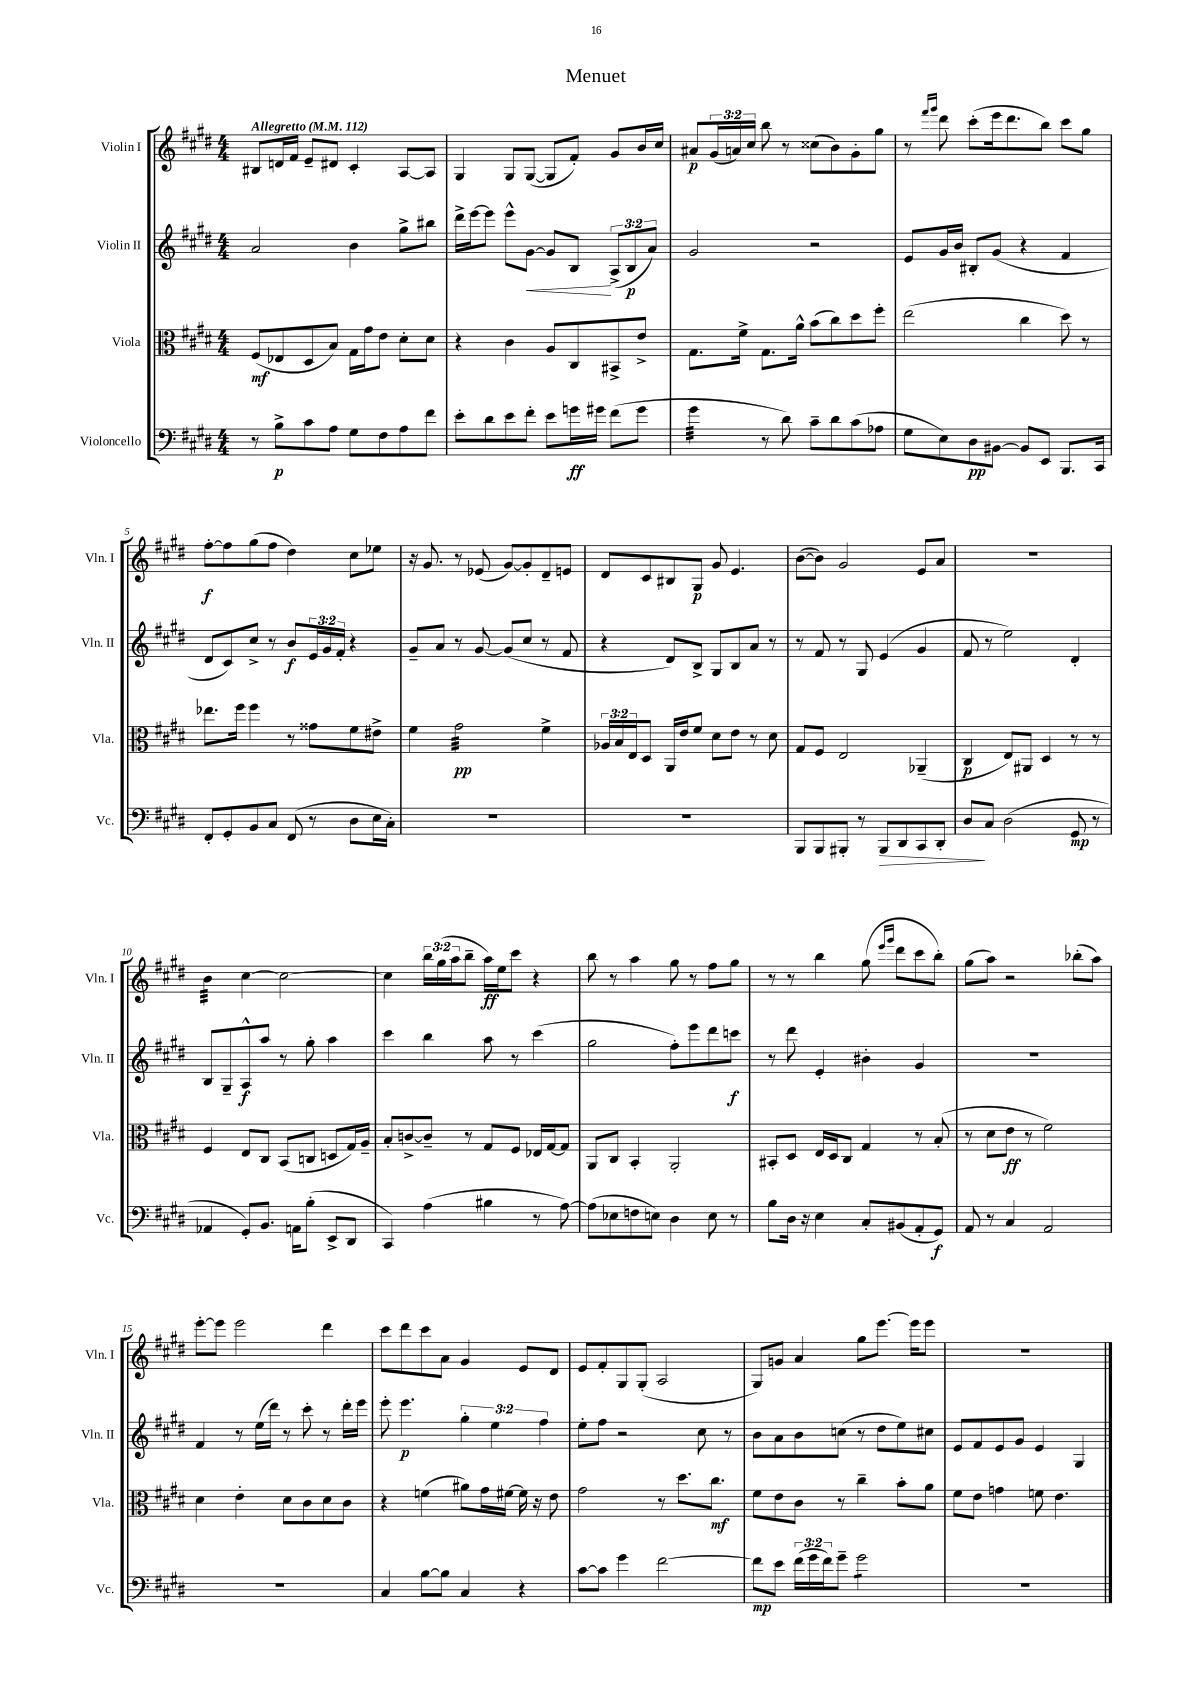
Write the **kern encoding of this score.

**kern	**kern	**kern	**kern
*staff4	*staff3	*staff2	*staff1
*clefF4	*clefC3	*clefG2	*clefG2
*k[f#c#g#d#]	*k[f#c#g#d#]	*k[f#c#g#d#]	*k[f#c#g#d#]
*M4/4	*M4/4	*M4/4	*M4/4
*MM112	*MM112	*MM112	*MM112
8r	(8F#	2a	8B#
8B^	8E-	.	16d
.	.	.	16f#
8c#	8D#	.	8e~
8A	8B)	.	8d#
8G#	16G#	4b	4c#'
.	16g#	.	.
8F#	8e	.	.
8A	8d#'	8gg#^	[8A
8f#	8d#	8bb#	8A]
=	=	=	=
8e'	4r	16ddd#^	4G#
.	.	[16eee	.
8d#	.	8eee]	.
8e	4c#	8eee^^	8G#
8f#'	.	[8g#	([8G#
8e	8A	8g#]	8G#]
16g	8C#	8B	8f#')
16g#	.	.	.
(8f#	8BB#^	(12A^	8g#
.	.	12B	.
8g#	8e^	.	16b
.	.	12a)	.
.	.	.	16cc#
=	=	=	=
4g#	8.G#	2g#	8a#
.	.	.	(24g#
.	.	.	24a)
.	16f#^	.	.
.	.	.	24cc#
8r	8.G#	.	8bb
8d#)	.	.	8r
.	16a^^	.	.
8c#~	(8b	2r	(8cc##
8d#	8cc#)	.	8b)
(8c#	8dd#	.	8g#'
8A-	8ff#'	.	8gg#
=	=	=	=
8G#	(2ee	8e	8r
.	.	.	16qqfff#
.	.	.	16qqggg#
8E)	.	16g#	8ddd#
.	.	16b	.
8D#	.	8B#'	(8ccc#'
[8BB#	.	(8g#	16eee
.	.	.	8.ddd#
8BB#]	4cc#	4r	.
8EE	.	.	8bb)
8.BBB	8dd#)	4f#	8ccc#
.	8r	.	8gg#
16CC#	.	.	.
=	=	=	=
8FF#'	8.ee-	8d#	[8ff#'
8GG#'	.	8c#)	8ff#]
.	16ff#	.	.
8BB	4ff#	8cc#^	(8gg#
8C#	.	8r	8ff#
(8FF#	8r	8b	4dd#)
8r	8g##	24e	.
.	.	24g#	.
.	.	24f#'	.
8D#	8f#	4r	8cc#
16E	8e#^	.	8ee-
16C#')	.	.	.
=	=	=	=
1r	4f#	8g#~	16r
.	.	.	8.g#
.	.	8a	.
.	2g#	8r	8r
.	.	[8g#	(8e-
.	.	(8g#]	[8g#)
.	.	8cc#	8g#']
.	4f#^	8r	8d#~
.	.	8f#	8e
=	=	=	=
1r	24A-	4r	8d#
.	24B	.	.
.	24E	.	.
.	8D#	.	8c#
.	16AA	8d#)	8B#
.	16e	.	.
.	8f#	8B^	8G#
.	8d#	8G#	8g#
.	8e	8B	4.e
.	8r	8a	.
.	8d#	8r	.
=	=	=	=
8BBB	8G#	8r	([8b
8BBB	8F#	8f#	8b])
8BBB#'	2E	8r	2g#
8r	.	8G#	.
8BBB#	.	(4e	.
8DD#	.	.	.
8CC#	(4AA-~	4g#	8e
8DD#'	.	.	8a
=	=	=	=
8D#	4C#	8f#	1r
8C#	.	8r	.
(2D#	8E)	2ee)	.
.	8AA#	.	.
.	4D#	.	.
8GG#	8r	4d#'	.
8r	8r	.	.
=	=	=	=
4AA-	4F#	8B	4b
.	.	8G#~	.
8GG#')	8E	8A^^	[4cc#
8.BB	8C#	8aa	.
.	(8BB	8r	2cc#_
16AA	.	.	.
(8B'	8C	8gg#'	.
8EE^	8D	4aa	.
8DD#	16G#)	.	.
.	16A~	.	.
=	=	=	=
4CC#)	8B'	4ccc#	4cc#]
.	[8c^	.	.
(4A	8c~]	4bb	24bb
.	.	.	(24gg#
.	.	.	24aa
.	8r	.	8bb~
4B#	8G#	8aa	16aa)
.	.	.	16ee
.	8F#	8r	8ccc#
8r	16E-	(4ccc#	4r
.	[16G#	.	.
[8A)	8G#]	.	.
=	=	=	=
(8A]	8AA	2gg#	8bb
8E-	8C#	.	8r
8F	4BB'	.	4aa
8E)	.	.	.
4D#	2AA'	8ff#')	8gg#
.	.	8eee	8r
8E	.	8ddd#	8ff#
8r	.	8ccc	8gg#
=	=	=	=
8B	8BB#'	8r	8r
16D#	8D#	8ddd#	8r
16r	.	.	.
4E	16E	4e'	4bb
.	16D#	.	.
.	8C#	.	.
8C#'	4G#	4b#'	(8gg#
.	.	.	16qqeee
.	.	.	16qqggg#
(8BB#	.	.	8ddd#
8AA'	8r	4g#	8ccc#
8GG#)	(8B'	.	8bb')
=	=	=	=
8AA	8r	1r	(8gg#
8r	8d#	.	8aa)
4C#	8e	.	2r
.	8r	.	.
2AA	2f#)	.	.
.	.	.	(8bb-'
.	.	.	8aa)
=	=	=	=
1r	4d#	4f#	[8eee'
.	.	.	8eee]
.	4e'	8r	2eee
.	.	(16ee	.
.	.	16ddd#)	.
.	8d#	8r	.
.	8c#	8ccc#'	.
.	8d#	8r	4ddd#
.	8c#	16ddd#'	.
.	.	16eee	.
=	=	=	=
4C#	4r	8eee'	8ccc#
.	.	4.eee	8ddd#
[8B	(4f	.	8ccc#
8B]	.	.	8a
4C#	8a#)	6gg#'	4g#
.	16g#	.	.
.	.	6ee	.
.	[16f#	.	.
4r	16f#]	.	8e
.	16r	.	.
.	.	6ff#	.
.	8e	.	8d#
=	=	=	=
[8c#	2g#	8ee'	8e
8c#]	.	8ff#	8f#'
4g#	.	2r	8G#
.	.	.	(8G#'
[2f#	8r	.	2A
.	8.dd#	.	.
.	.	8cc#	.
.	8.cc#	.	.
.	.	8r	.
=	=	=	=
8f#]	8f#	8b	8G#)
8e	8e	8a	8g
(24f#	8c#	8b	4a
24g#	.	.	.
24f#)	.	.	.
8g#~	8r	(8cc	.
2g#	4cc#~	8r	8gg#
.	.	8dd#	[8.eee
.	8b'	8ee)	.
.	.	.	16eee]
.	8a	8cc#	8eee
=	=	=	=
1r	8f#	8e	1r
.	8e	8f#	.
.	4g	8e	.
.	.	8g#	.
.	8f	4e	.
.	4.e	.	.
.	.	4G#	.
==	==	==	==
*-	*-	*-	*-
